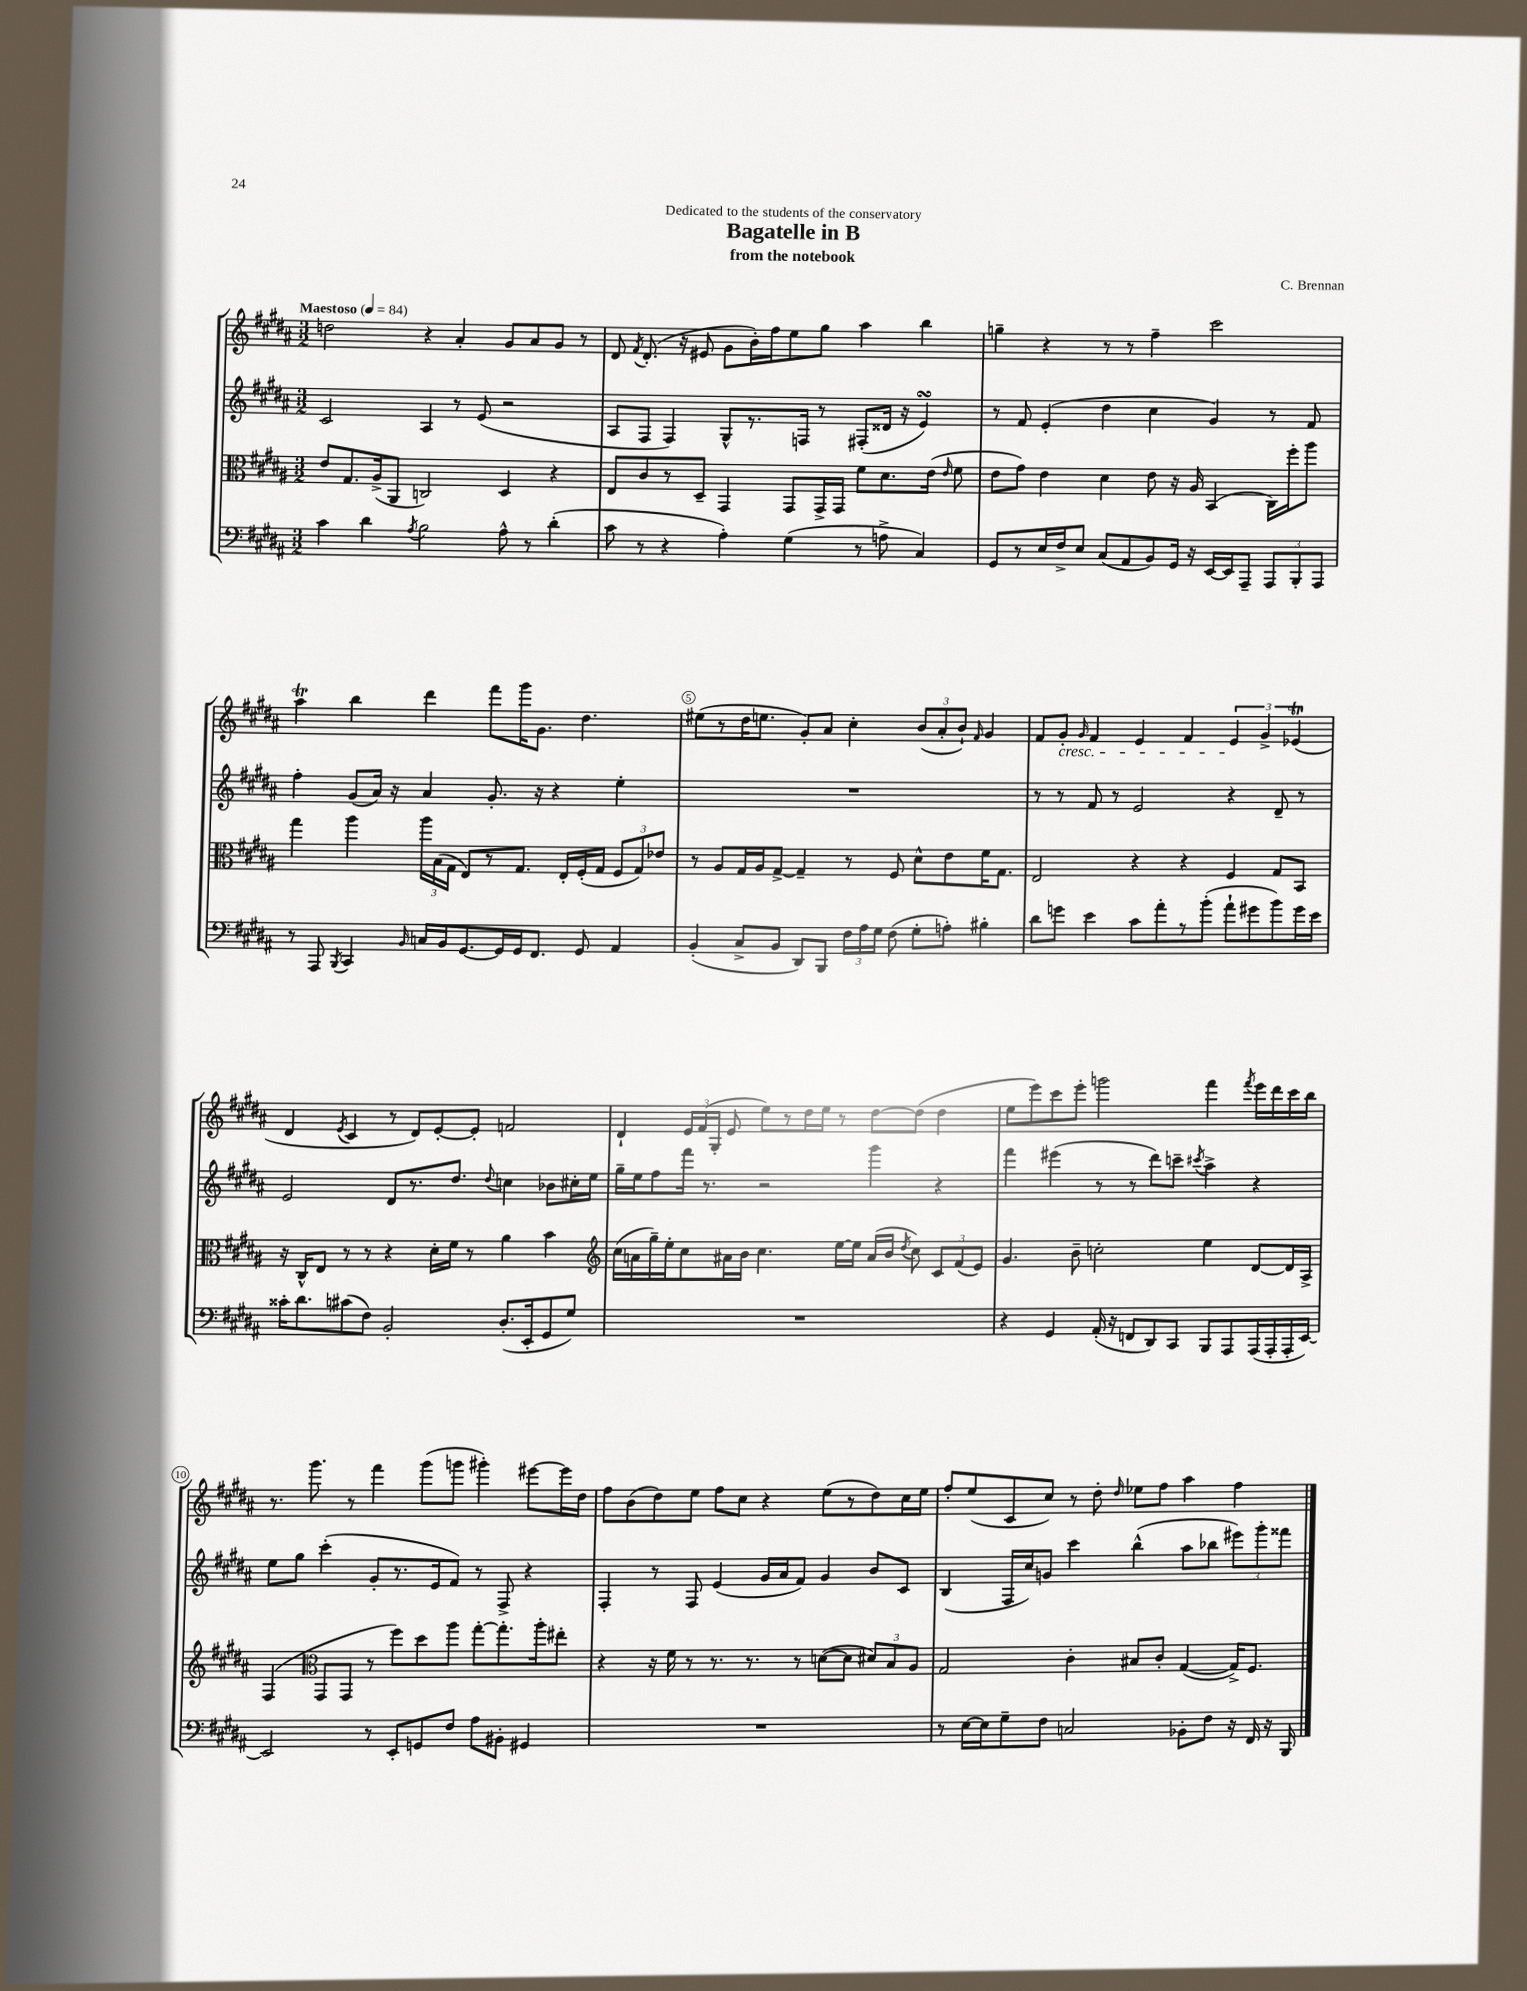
\header { title = "Bagatelle in B" composer = "C. Brennan" subtitle = "from the notebook" dedication = "Dedicated to the students of the conservatory" }
<<
\new StaffGroup <<
\new Staff = "s0" {
    \clef treble \key b \major \numericTimeSignature \time 3/2 \tempo "Maestoso" 4 = 84
    \autoBeamOff d''2 r4 ais'4-. gis'8[ ais'8 gis'8] r8 |
    dis'8 \acciaccatura { fis'8 } dis'8.-.( r16 eis'8 gis'8[ b'16-.) fis''16 e''8 gis''8] ais''4 b''4 |
    g''4-- r4 r8 r8 fis''4-- cis'''2 |
    ais''4\trill b''4 dis'''4 fis'''8[ gis'''16 gis'8.] dis''4. |
    eis''8[( r8 dis''16 e''8.] gis'8[-.) ais'8] cis''4-. \tuplet 3/2 { b'8[( ais'8-. b'8]-!) } \grace { fis'16 } gis'4 |
    fis'8[ gis'8]-.\cresc \grace { gis'16 } fis'4 e'4 fis'4 \tuplet 3/2 { e'4\! gis'4-> ees'4\trill( } |
    dis'4 \acciaccatura { e'8 } cis'4 r8 dis'8[) e'8~-. e'8]-. f'2 |
    dis'4-! \tuplet 3/2 { e'16[ fis'16( gis16]-. } e'8 e''8[) r8 dis''16 e''16] r8 dis''8[~ dis''8]( dis''4 |
    e''8[ e'''8) cis'''8 e'''8]-. g'''2 fis'''4 \acciaccatura { fis'''8 } e'''16[ dis'''16 cis'''16 b''16] |
    r8. gis'''8. r8 fis'''4 gis'''8[( g'''8] gis'''4-.) eis'''8[~ eis'''16 dis''16] |
    fis''8[ b'8( dis''8) e''8] fis''8[ cis''8] r4 e''8[( r8 dis''8) cis''16 e''16] |
    fis''8[-. e''8( cis'8 cis''8]) r8 dis''8-. \grace { dis''16 } ees''8[ fis''8] ais''4 fis''4 \bar "|." |
}
\new Staff = "s1" {
    \clef treble \key b \major \numericTimeSignature \time 3/2
    \autoBeamOff cis'2 ais4 r8 e'8( r2 |
    ais8[ fis8] fis4) gis8[-^ r8. f16] r8 fis8[-.( disis'16] r16 e'4\turn) |
    r8 fis'8 e'4-.( dis''4 cis''4 gis'4) r8 fis'8 |
    fis''4-. gis'8[( ais'16]) r16 ais'4 gis'8.-. r16 r4 e''4-. |
    R1. |
    r8 r8 fis'8 r8 e'2 r4 dis'8-- r8 |
    e'2 dis'8[ r8. dis''8.] \appoggiatura { dis''8 } c''4 bes'8[ cis''16-. e''16] |
    gis''16[-- e''16 fis''8 fis'''16] r8. r2 gis'''4 r4 |
    fis'''4 eis'''4( r8 r8 dis'''8[) c'''8]-- \acciaccatura { cis'''8 } ais''4-> r4 |
    e''8[ gis''8] cis'''4-.( gis'8[-. r8. e'16 fis'8]) r8 fis8-> r4 |
    fis4-. r8 fis8 e'4( gis'16[ ais'16 fis'8]) gis'4 b'8[ cis'8] |
    b4( fis16[ cis''16) g'8] cis'''4 b''4-^( ais''8[ bes''8] \tuplet 3/2 { eis'''8[) gis'''8-. fisis'''8] } \bar "|." |
}
\new Staff = "s2" {
    \clef alto \key b \major \numericTimeSignature \time 3/2
    \autoBeamOff e'8[ gis8. ais16->( ais,8] c2) dis4 r4 |
    e8[ cis'8 r8 dis8]-- gis,4 gis,8[ gis,16-> gis,16] fis'8[ dis'8. e'16]( \grace { e'16 } fis'8 |
    e'8[ gis'8]) e'4 dis'4 e'8 r16 ais16 b,4( cis16[) fis''16-. ais''8] |
    gis''4 ais''4 \tuplet 3/2 { ais''16[ b16( gis16] } e8[) r8 gis8.] e16[-. fis16-.( gis16] \tuplet 3/2 { fis8[ gis8) ees'8] } |
    r8 ais8[ gis16 ais16 gis8]~-> gis4-- r8 fis8 dis'8[-^ e'8 fis'16 gis8.] |
    e2 r4 r4 fis4 gis8[ b,8] |
    r16 cis16[-^ e8] r8 r8 r4 dis'16[-. fis'16] r8 ais'4 b'4 |
    \clef treble cis''16[( a'16 gis''16--) e''16-. cis''8 ais'16 b'16] cis''4. e''16[~ e''16] ais'16[( b'16] \acciaccatura { dis''8 } cis''8) \tuplet 3/2 { cis'8[ fis'8( e'8]) } |
    gis'4. b'8-- c''2-. e''4 dis'8[~ dis'16 ais16]-> |
    fis4( \clef alto gis,8[ gis,8] r8 fis''8[) dis''8 ais''8] gis''8[~-. gis''8.-. ais''16-. eis''8]-. |
    r4 r16 fis'16 r8 r8. r8. r8 d'8[~( d'8] \tuplet 3/2 { dis'8[) b8 ais8] } |
    gis2 cis'4-. bis8[ cis'8]-. gis4~( gis16[->) fis8.] \bar "|." |
}
\new Staff = "s3" {
    \clef bass \key b \major \numericTimeSignature \time 3/2
    \autoBeamOff cis'4 dis'4 \acciaccatura { ais8 } b2 ais8-^ r8 dis'4-.( |
    cis'8 r8 r4 ais4-.) gis4( r8 a8-> cis4) |
    gis,8[ r8 e16 fis16-> e8] cis8[( ais,8 b,8) gis,16] r16 e,16[~ e,16 ais,,8]-- \tuplet 3/2 { ais,,8[ b,,8-. ais,,8] } |
    r8 ais,,8 \acciaccatura { b,,8 } cis,4 \grace { b,16 } c16[ b,16 gis,8.~ gis,16 gis,16 fis,8.] gis,8 ais,4 |
    b,4-.( cis8[-> b,8] dis,8[) b,,8] \tuplet 3/2 { fis16[ ais16 gis16] } fis8( gis8[-. a8]-.) bis4-. |
    dis'8[ g'8] e'4 cis'8[ ais'8-. r8 b'8]-.( ais'8[-! gis'8 b'8) gis'16 e'16] |
    cisis'16[-. dis'8. cis'8( fis8]) b,2-. dis8.[-.( e,16-. gis,8 gis8]) |
    R1. |
    r4 gis,4 ais,16-.( r16 f,8[ dis,8) cis,8] b,,8[ ais,,8 ais,,16( ais,,16-. ais,,16-. e,16]~) |
    e,2 r8 e,8[-. g,8 fis8] ais8[ bis,8]-. gis,4 |
    R1. |
    r8 e16[~ e16 gis8-- fis8] c2 bes,8[-. fis8] r16 fis,16 r16 b,,16 \bar "|." |
}
>>
>>
\layout { \context { \Score \override BarNumber.break-visibility = ##(#f #t #t) barNumberVisibility = #(every-nth-bar-number-visible 5) \override BarNumber.stencil = #(make-stencil-circler 0.1 0.3 ly:text-interface::print) } }
